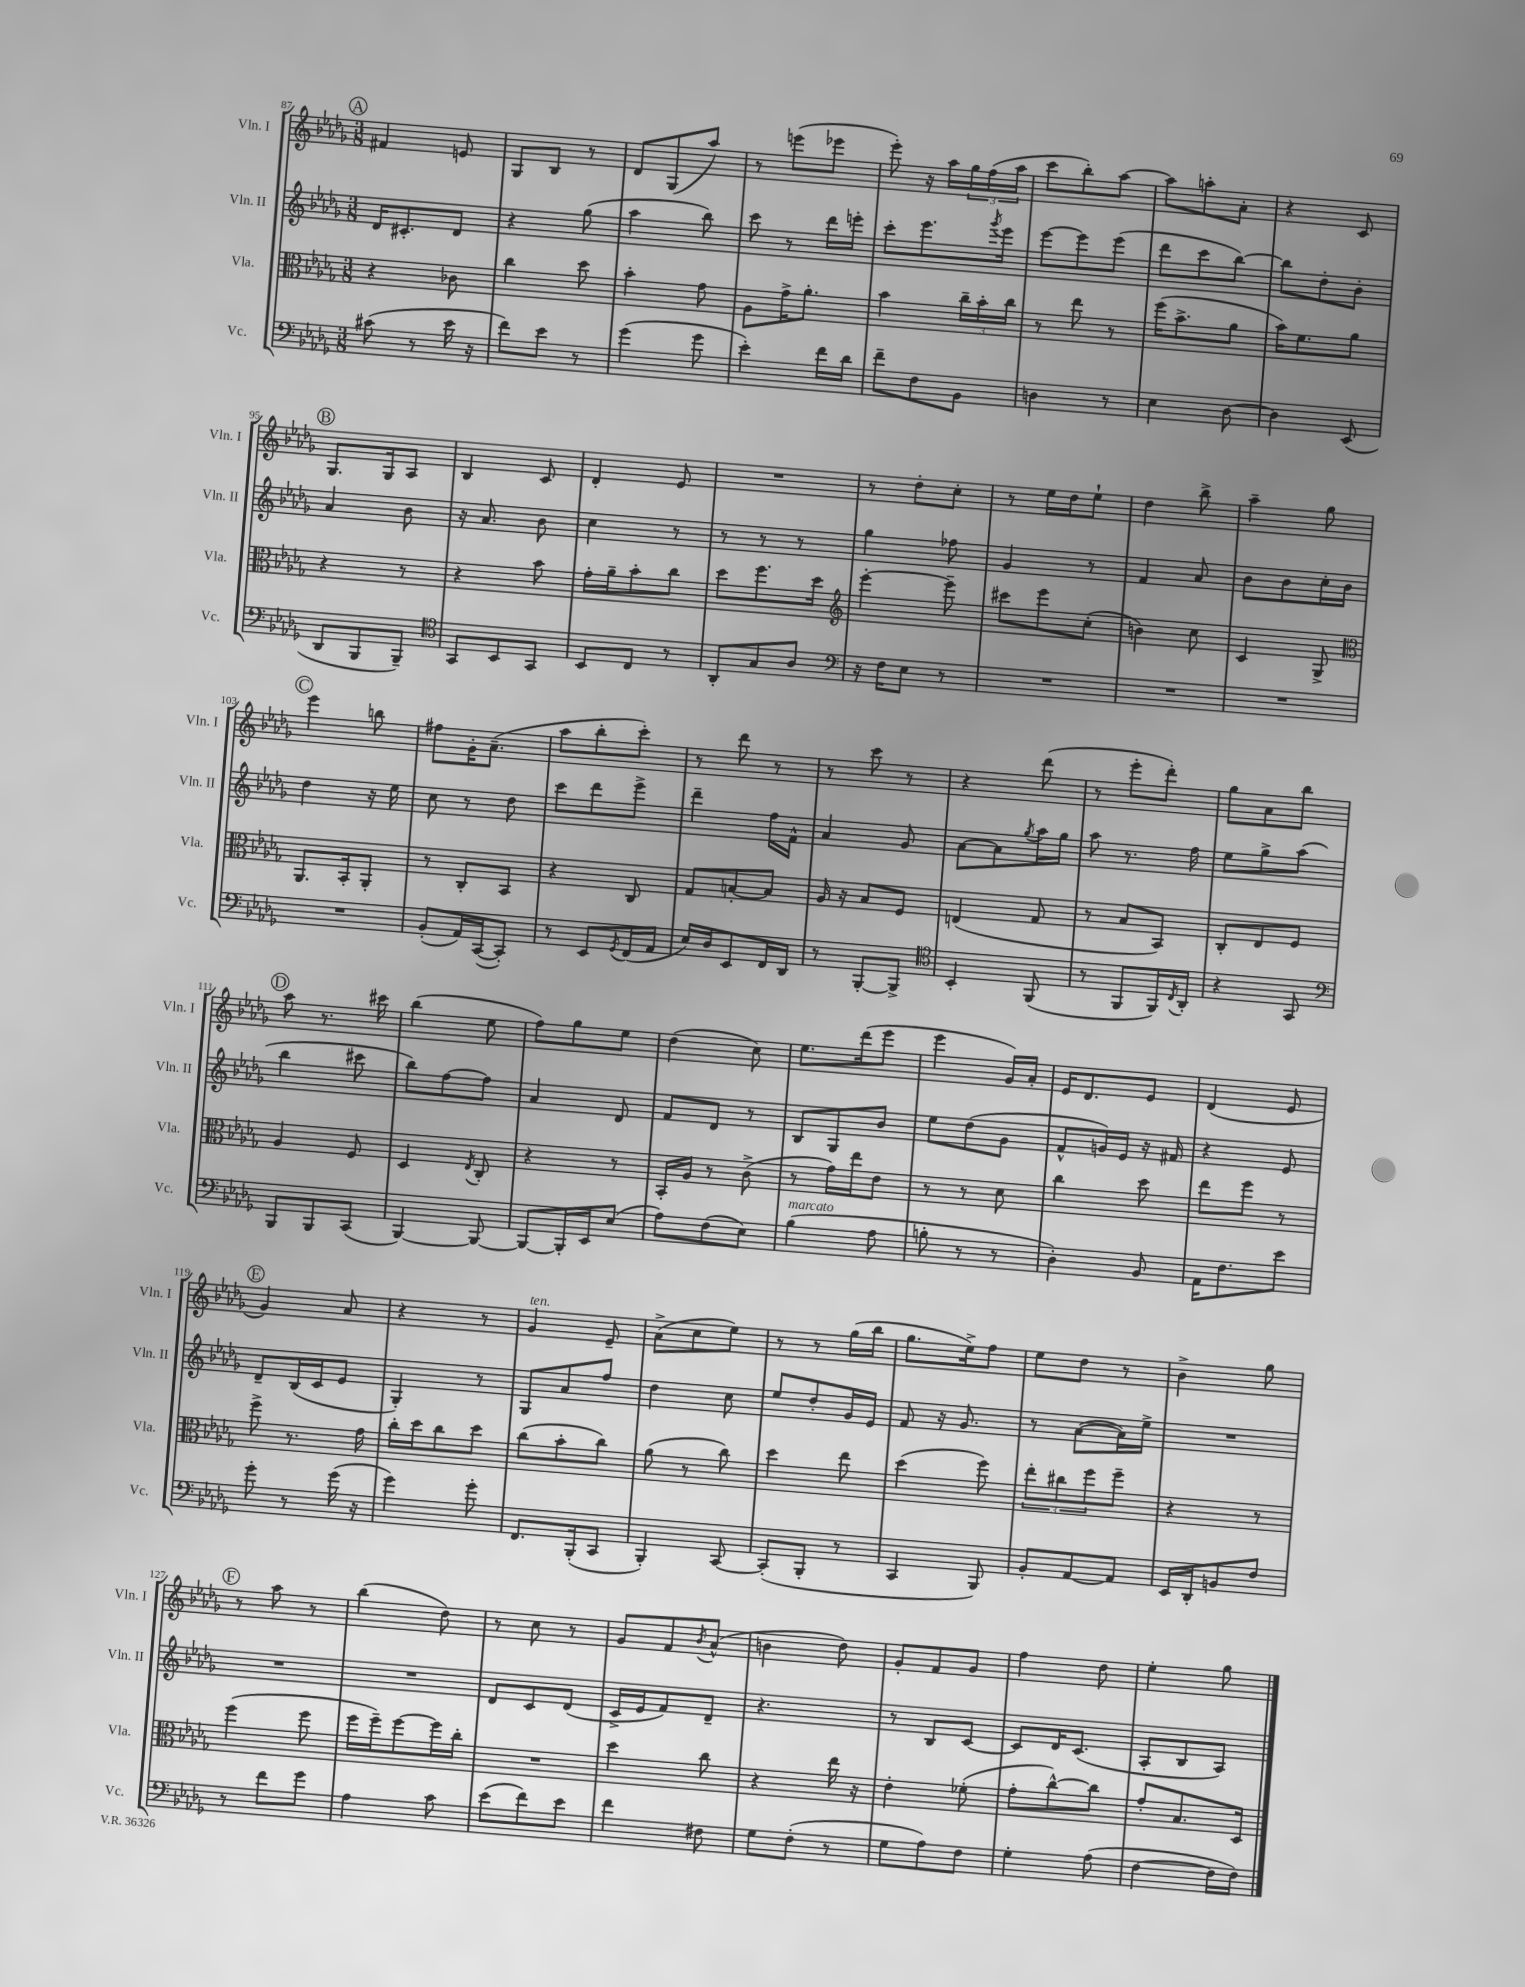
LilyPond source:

<<
\new StaffGroup <<
\new Staff = "s0" \with { instrumentName = "Vln. I" shortInstrumentName = "Vln. I" } {
    \clef treble \key des \major \numericTimeSignature \time 3/8
    \mark \markup { \circle "A" } fis'4 e'8 |
    ges8 bes8 r8 |
    des'8 ges8( aes''8) |
    r8 e'''8( ees'''8 |
    ees'''8-.) r16 aes''16 \tuplet 3/2 { ges''16 f''16( aes''16 } |
    c'''8 bes''8-.) aes''8~ |
    aes''8 a''8-. aes'8-. |
    r4 c'8 |
    \mark \markup { \circle "B" } ges8. ges16 aes8 |
    bes4 c'8 |
    des'4-. ees'8 |
    R4. |
    r8 des''8-. c''8-. |
    r8 ees''16 des''16 ees''8-! |
    des''4 bes''8-> |
    aes''4-- ges''8 |
    \mark \markup { \circle "C" } ees'''4 b''8 |
    fis''8 ges'16-. aes'8.--( |
    aes''8 bes''8-. c'''8-.) |
    r8 des'''8 r8 |
    r8 c'''8 r8 |
    r4 des'''8( |
    r8 ees'''8-. des'''8-.) |
    ges''8 aes'8 bes''8 |
    \mark \markup { \circle "D" } aes''8 r8. cis'''16 |
    bes''4( ees''8 |
    f''8) ges''8 ees''8 |
    des''4( c''8) |
    ees''8. des'''16( ees'''8 |
    ees'''4 ges'16) aes'16-. |
    ees'16 des'8. ees'8 |
    des'4( ees'8 |
    \mark \markup { \circle "E" } ges'4) aes'8 |
    r4 r8 |
    ges'4^\markup { \italic "ten." } ees'8-- |
    aes'8->( c''8 ees''8) |
    r8 r8 ges''16( bes''16 |
    ges''8. ees''16->) f''8 |
    ees''8 des''8 r8 |
    bes'4-> ges''8 |
    \mark \markup { \circle "F" } r8 aes''8 r8 |
    bes''4( des''8) |
    r8 c''8 r8 |
    ges'8 f'8 \acciaccatura { bes'8 } aes'8-^( |
    b'4 des''8) |
    ges'8-. f'8 ges'8 |
    f''4 des''8 |
    ees''4-. ges''8 \bar "|." |
}
\new Staff = "s1" \with { instrumentName = "Vln. II" shortInstrumentName = "Vln. II" } {
    \clef treble \key des \major \numericTimeSignature \time 3/8
    \mark \markup { \circle "A" } des'16 cis'8.-. des'8 |
    r4 ges''8( |
    aes''4 bes''8) |
    c'''8 r8 des'''16 e'''16-. |
    c'''8-. ees'''8. \acciaccatura { ges'''8 } ees'''16 |
    ees'''8~ ees'''8 ees'''8( |
    des'''8 c'''8 bes''8~) |
    bes''8 des''8-. bes'8-. |
    \mark \markup { \circle "B" } aes'4 bes'8 |
    r16 aes'8. bes'8 |
    c''4 r8 |
    r8 r8 r8 |
    ges''4 fes''8 |
    ges'4 r8 |
    f'4 aes'8 |
    bes'8 bes'8 c''16-. bes'16 |
    \mark \markup { \circle "C" } des''4 r16 ees''16 |
    c''8 r8 des''8 |
    c'''8 des'''8 ees'''8-> |
    des'''4-- f''16 f'16-^ |
    aes'4 ges'8 |
    aes'8~ aes'8 \acciaccatura { ges''8 } aes''16 ges''16 |
    aes''8 r8. f''16 |
    ees''8 ges''8-> aes''8( |
    \mark \markup { \circle "D" } bes''4 cis'''8 |
    bes''8) f''8~ f''8 |
    aes'4 des'8 |
    f'8 des'8 r8 |
    bes8 ges8 bes'8 |
    ees''8 des''8( ges'8 |
    f'8-^ g'16) ees'16 r16 fis'16 |
    r4 ees'8 |
    \mark \markup { \circle "E" } des'8-- bes16( c'16 ees'8 |
    ges4-.) r8 |
    ges8 aes'8 f''8 |
    des''4 c''8 |
    ees''8 des''8-. ges'16 ees'16 |
    f'8 r16 ges'8. |
    r8 aes'8~( aes'16) ees''16-> |
    R4. |
    \mark \markup { \circle "F" } R4. |
    R4. |
    des'8 c'8 des'8( |
    c'16-> ees'16 f'8) des'8-- |
    r4. |
    r8 bes8 c'8~ |
    c'8 des'16 c'8.( |
    aes8-. bes8 aes8) \bar "|." |
}
\new Staff = "s2" \with { instrumentName = "Vla." shortInstrumentName = "Vla." } {
    \clef alto \key des \major \numericTimeSignature \time 3/8
    \mark \markup { \circle "A" } r4 ces'8 |
    c''4 des''8 |
    bes'4-. ges'8 |
    aes8 ges'16-> aes'8.-. |
    bes'4 \tuplet 3/2 { c''16-- bes'16-. c''16 } |
    r8 ees''8 r8 |
    f''16( bes'8.-> aes'8 |
    bes'16) f'8. aes'8 |
    \mark \markup { \circle "B" } r4 r8 |
    r4 bes'8 |
    ges'16-. aes'16-- bes'8-. c''8 |
    des''8 f''8. des''16 |
    \clef treble ees'''4~-. ees'''8-- |
    cis'''8 ees'''8 c''8-.( |
    b'4) c''8 |
    c'4 ges8-> |
    \mark \markup { \circle "C" } \clef alto aes,8. bes,16-. aes,8-. |
    r8 c8-. bes,8 |
    r4 c8 |
    ges8 b8~-. b8 |
    aes16 r16 bes8 f8 |
    e4( ges8 |
    r8 bes8 bes,8) |
    c8-. ees8 f8 |
    \mark \markup { \circle "D" } aes4 f8 |
    des4 \acciaccatura { ees8 } c8-. |
    r4 r8 |
    bes,16-. aes16 r8 c'8->( |
    r8 ges'16) ees''16 ees'8 |
    r8 r8 des'8 |
    c''4 des''8 |
    ees''8 f''8 r8 |
    \mark \markup { \circle "E" } f''8-> r8. ges'16 |
    c''16-. des''16 c''8 des''8 |
    c''8( bes'8-. c''8) |
    aes'8( r8 c''8) |
    des''4 ees''8 |
    des''4( f''8) |
    \tuplet 3/2 { ees''8-. cis''8 f''8 } f''8-- |
    r4 r8 |
    \mark \markup { \circle "F" } f''4( f''8 |
    f''16 f''16--) f''8~ f''16 c''16-. |
    R4. |
    des''4 c''8 |
    r4 ees''16 r16 |
    ees'4-. fes'8-.( |
    ges'8-. c''8~-^) c''8 |
    ges'8-. bes8. des16 \bar "|." |
}
\new Staff = "s3" \with { instrumentName = "Vc." shortInstrumentName = "Vc." } {
    \clef bass \key des \major \numericTimeSignature \time 3/8
    \mark \markup { \circle "A" } cis'8( r8 ees'16 r16 |
    f'8) ees'8 r8 |
    ges'4( ges'8 |
    ees'4-.) f'16 des'16 |
    f'8-- f8 bes,8 |
    d4 r8 |
    ees4 des8~ |
    des4 ees,8( |
    \mark \markup { \circle "B" } des,8 bes,,8 bes,,8--) |
    \clef tenor ges,8 bes,8 ges,8 |
    bes,8 c8 r8 |
    aes,8-. ges8 aes8 |
    \clef bass r16 f16 ees8 r8 |
    R4. |
    R4. |
    R4. |
    \mark \markup { \circle "C" } R4. |
    bes,8-.( aes,16) c,16~( c,8-.) |
    r8 ees,8 \acciaccatura { ges,8 } f,16( aes,16 |
    ees16) des16 ees,8 f,16 des,16 |
    r8 bes,,8~-. bes,,8-> |
    \clef tenor bes,4-. f,8( |
    r8 f,8 f,16) \acciaccatura { c8 } aes,16-. |
    r4 ges,8 |
    \mark \markup { \circle "D" } \clef bass bes,,8 bes,,8 c,8( |
    bes,,4~) bes,,8~ |
    bes,,8~ bes,,16-. ees,16 ees8( |
    aes8) f8( ees8) |
    bes4^\markup { \italic "marcato" }( aes8 |
    b8-. r8 r8 |
    des4-.) bes,8 |
    aes,16 f8. ees'8 |
    \mark \markup { \circle "E" } ges'8-. r8 ges'16( r16 |
    ges'4) ges'8-. |
    f,8. bes,,16-.( c,8 |
    bes,,4-.) c,8~ |
    c,8-.( bes,,8-. r8 |
    c,4 bes,,8) |
    bes,8-. aes,8~ aes,8 |
    ees,16 des,16-. b,8 f8 |
    \mark \markup { \circle "F" } r8 f'8 ges'8 |
    aes4 c'8 |
    ees'8( f'8) ees'8 |
    f'4 fis8 |
    ges8 f8-.( r8 |
    ges8 aes8) f8 |
    ges4-. aes8( |
    f4~ f16 f16) \bar "|." |
}
>>
>>
\layout { \context { \Score currentBarNumber = #87 } }
